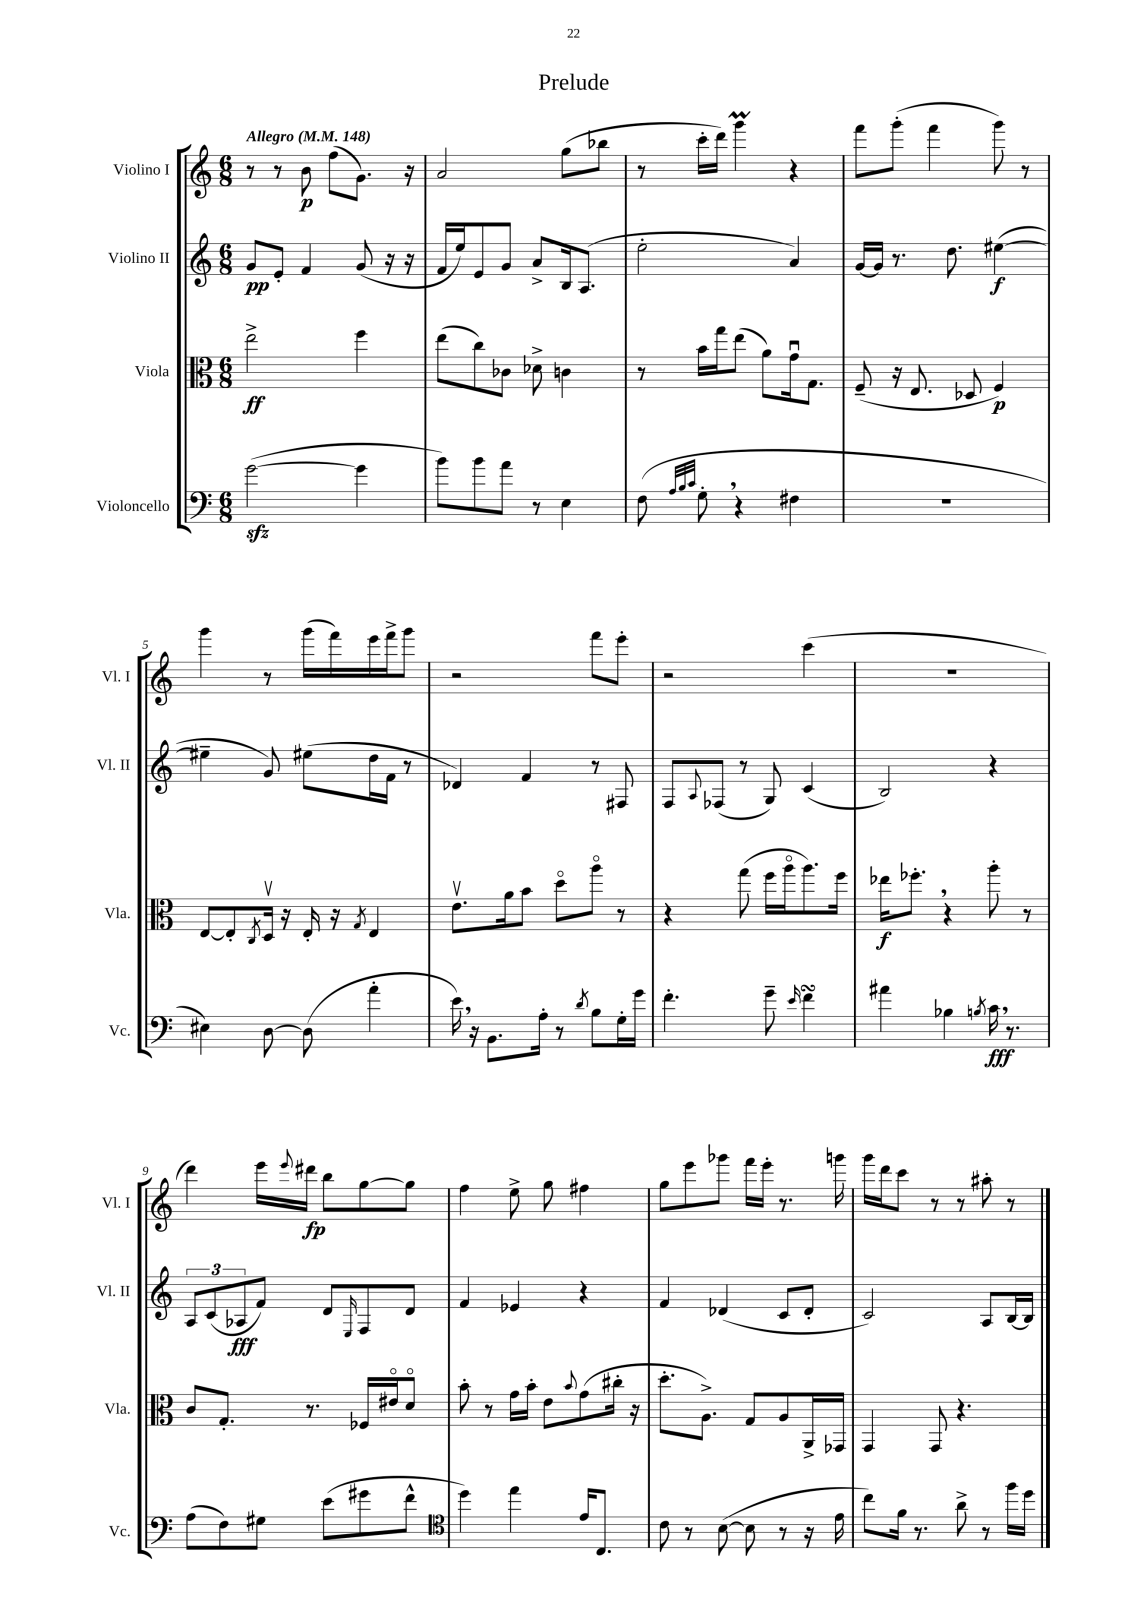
\header { title = "Prelude" }
<<
\new StaffGroup <<
\new Staff = "s0" \with { instrumentName = "Violino I" shortInstrumentName = "Vl. I" } {
    \clef treble \key c \major \numericTimeSignature \time 6/8 \tempo "Allegro" 4 = 148
    r8 r8 b'8\p f''8( g'8.) r16 |
    a'2 g''8( bes''8 |
    r8 c'''16-. d'''16) g'''4\prall r4 |
    f'''8 g'''8-.( f'''4 g'''8) r8 |
    g'''4 r8 g'''16( f'''16) e'''16 f'''16-> g'''8 |
    r2 f'''8 e'''8-. |
    r2 c'''4( |
    R2. |
    d'''4) e'''16 \appoggiatura { e'''8 } dis'''16\fp b''8 g''8~ g''8 |
    f''4 e''8-> g''8 fis''4 |
    g''8 e'''8 ges'''8 f'''16 e'''16-. r8. g'''16 |
    g'''16 d'''16 c'''8 r8 r8 ais''8-. r8 \bar "|." |
}
\new Staff = "s1" \with { instrumentName = "Violino II" shortInstrumentName = "Vl. II" } {
    \clef treble \key c \major \numericTimeSignature \time 6/8
    g'8\pp e'8-. f'4 g'8( r16 r16 |
    f'16 e''16) e'8 g'8 a'8-> b16 a8.( |
    e''2-. a'4) |
    g'16~ g'16 r8. d''8. eis''4~\f( |
    eis''4-- g'8) eis''8( d''16 f'16 r8 |
    des'4) f'4 r8 fis8 |
    f8 \appoggiatura { a8 } fes8( r8 g8) c'4( |
    b2) r4 |
    \tuplet 3/2 { a8 c'8( aes8\fff } f'8) d'8 \grace { e16 } f8 d'8 |
    f'4 ees'4 r4 |
    f'4 des'4( c'8 des'8-. |
    c'2) a8 b16~ b16 \bar "|." |
}
\new Staff = "s2" \with { instrumentName = "Viola" shortInstrumentName = "Vla." } {
    \clef alto \key c \major \numericTimeSignature \time 6/8
    e''2->\ff f''4 |
    e''8( c''8) ces'8 des'8-> c'4 |
    r8 b'16 g''16 e''8( a'8) g'16\downbow g8. |
    f8--( r16 e8. des8 f4\p) |
    e8~ e8-. \acciaccatura { c8 } d16\upbow r16 e16-. r16 \acciaccatura { g8 } e4 |
    e'8.\upbow a'16 b'8 d''8\flageolet a''8\flageolet r8 |
    r4 g''8( f''16 a''16\flageolet a''8.) f''16 |
    ees''16\f fes''8.-. \breathe r4 a''8-. r8 |
    c'8 g8.-. r8. fes16 eis'16\flageolet d'8\flageolet |
    b'8-. r8 g'16 b'16-. e'8 \appoggiatura { b'8 } g'8( cis''16-. r16 |
    d''8.-. a8.->) g8 a8 a,16-> ges,16 |
    g,4 g,8 r4. \bar "|." |
}
\new Staff = "s3" \with { instrumentName = "Violoncello" shortInstrumentName = "Vc." } {
    \clef bass \key c \major \numericTimeSignature \time 6/8
    g'2~\sfz( g'4 |
    b'8) b'8 a'8 r8 e4 |
    f8( \grace { a32 b32 c'32 } g8-. \breathe r4 fis4 |
    R2. |
    eis4) d8~ d8( a'4-. |
    e'16) \breathe r16 b,8. a16-. r8 \acciaccatura { d'8 } b8 g16-. g'16 |
    f'4.-. g'8-- \grace { e'16 } f'4\turn |
    ais'4 bes4 \acciaccatura { b8 } c'16\fff \breathe r8. |
    a8( f8) gis8 e'8( gis'8 f'8-^ |
    \clef tenor d''4) e''4 e'16 c8. |
    c'8 r8 b8~( b8 r8 r16 e'16 |
    c''8) f'16 r8. a'8-> r8 f''16 d''16 \bar "|." |
}
>>
>>
